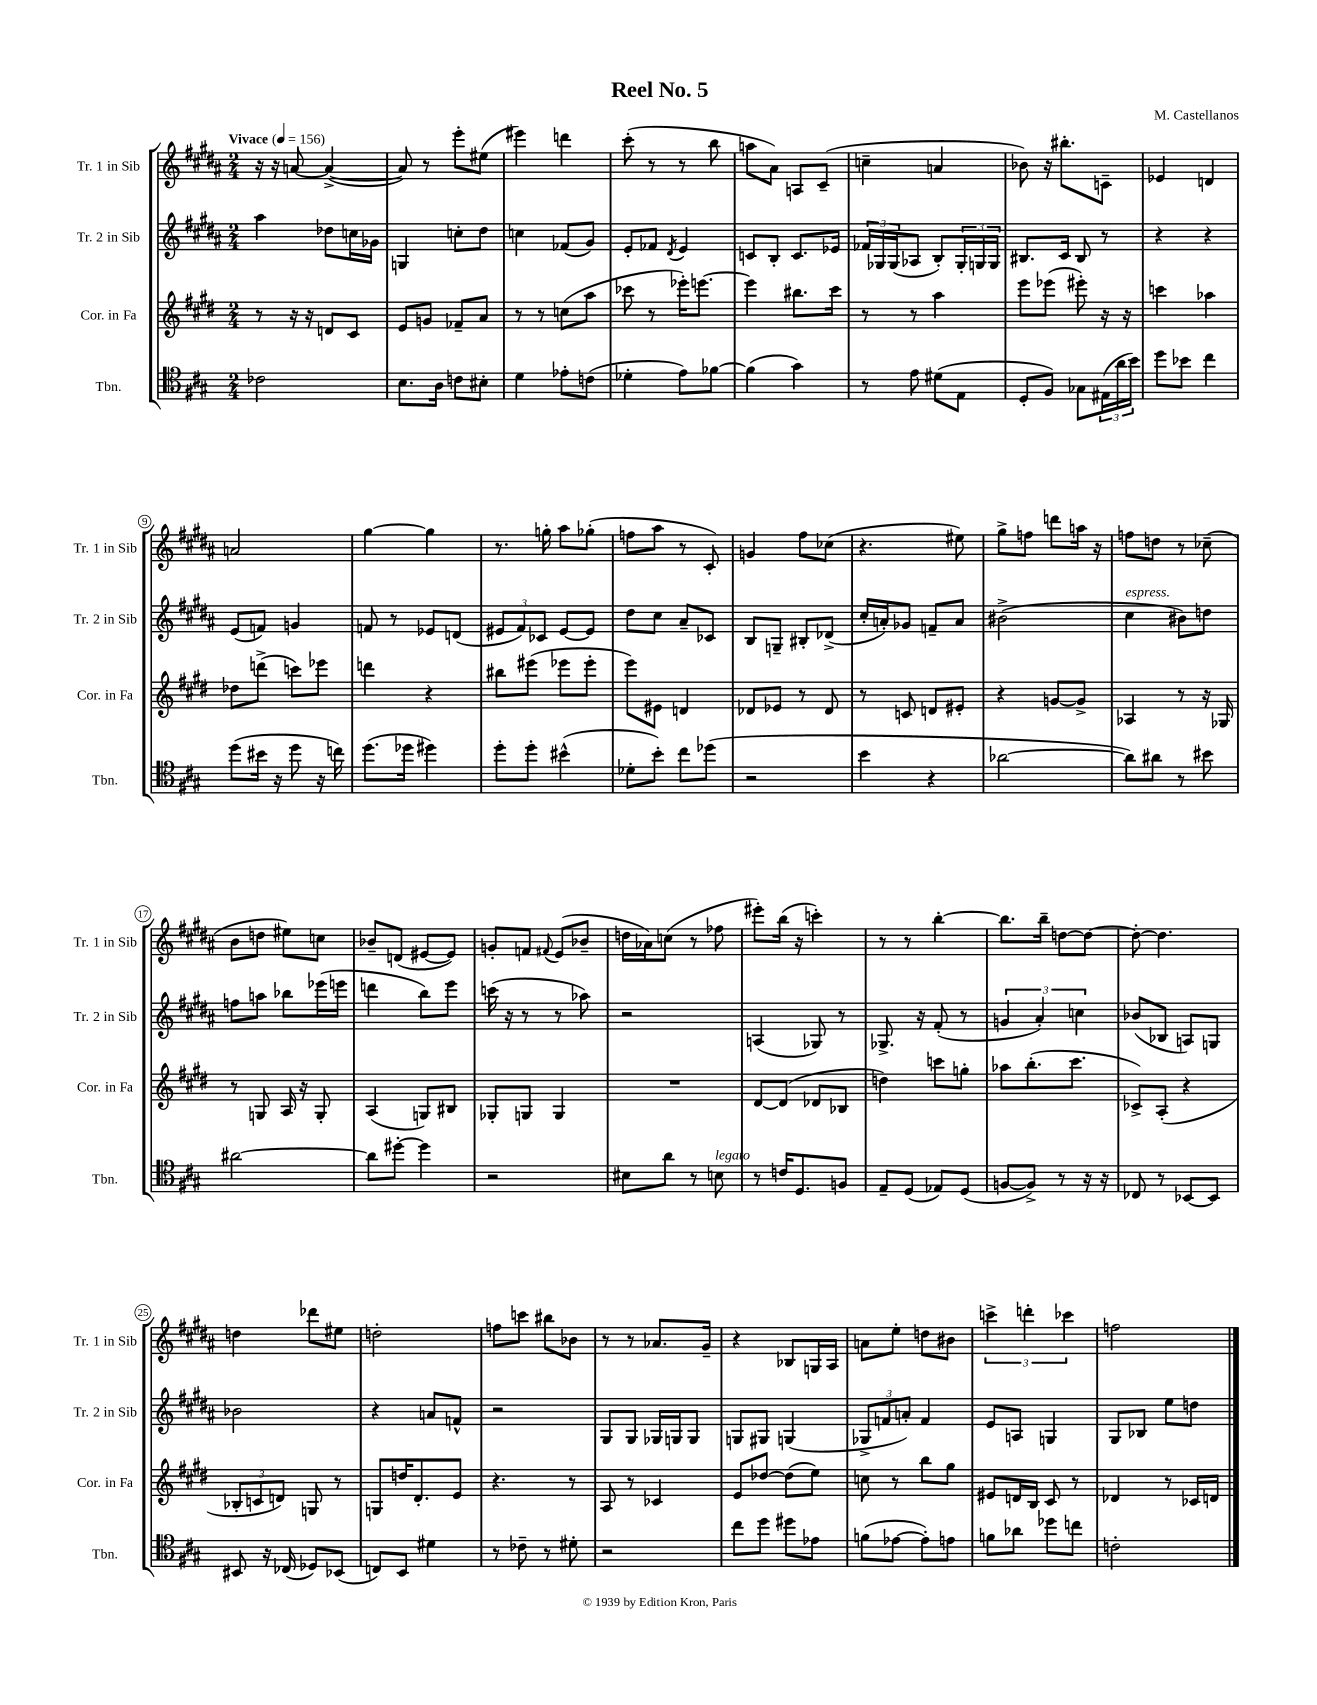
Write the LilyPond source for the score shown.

\header { title = "Reel No. 5" composer = "M. Castellanos" }
<<
\new StaffGroup <<
\new Staff = "s0" \with { instrumentName = "Tr. 1 in Sib" shortInstrumentName = "Tr. 1 in Sib" } {
    \clef treble \key b \major \numericTimeSignature \time 2/4 \tempo "Vivace" 4 = 156
    r16 r16 a'8~ a'4~->( |
    a'8) r8 e'''8-. eis''8( |
    eis'''4) d'''4 |
    cis'''8-.( r8 r8 b''8 |
    a''8 ais'8) a8 cis'8--( |
    c''4-- a'4 |
    bes'8) r16 bis''8.-. c'8-- |
    ees'4 d'4 |
    a'2 |
    gis''4~ gis''4 |
    r8. g''16-. ais''8 ges''8-.( |
    f''8 ais''8 r8 cis'8-.) |
    g'4 fis''8 ces''8( |
    r4. eis''8) |
    gis''8-> f''8 d'''8 a''16 r16 |
    f''8 d''8 r8 ces''8--( |
    b'8 d''8 eis''8) c''8 |
    bes'8-- d'8( eis'8~ eis'8) |
    g'8-. f'8 \appoggiatura { fis'8 } e'8( bes'8-- |
    d''16 aes'16) c''8( r8 fes''8 |
    eis'''8-.) b''16( r16 c'''4-.) |
    r8 r8 b''4~-. |
    b''8. b''16-- d''8~ d''8~ |
    d''8~-. d''4. |
    d''4 des'''8 eis''8 |
    d''2-. |
    f''8 c'''8 bis''8 bes'8 |
    r8 r8 aes'8. gis'16-- |
    r4 bes8 g16 ais16 |
    a'8 e''8-. d''8 bis'8 |
    \tuplet 3/2 { c'''4-> d'''4-. ces'''4 } |
    f''2 \bar "|." |
}
\new Staff = "s1" \with { instrumentName = "Tr. 2 in Sib" shortInstrumentName = "Tr. 2 in Sib" } {
    \clef treble \key b \major \numericTimeSignature \time 2/4
    ais''4 des''8 c''16 ges'16 |
    g4 c''8-. dis''8 |
    c''4 fes'8( gis'8) |
    e'8-. fes'8 \acciaccatura { dis'8 } e'4 |
    c'8 b8-. c'8. ees'16 |
    \tuplet 3/2 { fes'16 ges16 ges16( } aes8 b8-.) \tuplet 3/2 { ges16-. g16 g16 } |
    bis8. cis'16 bis8 r8 |
    r4 r4 |
    e'8( f'8) g'4 |
    f'8 r8 ees'8 d'8( |
    \tuplet 3/2 { eis'8 fis'8) ces'8 } eis'8~ eis'8 |
    dis''8 cis''8 ais'8-- ces'8 |
    b8 g8-- bis8-. des'8->( |
    cis''16-. a'16-.) ges'8 f'8-- a'8 |
    bis'2->( |
    cis''4^\markup { \italic "espress." } bis'8) d''8 |
    f''8 a''8 bes''8 ees'''16( e'''16 |
    d'''4 b''8) e'''8 |
    c'''16( r16 r8 r8 aes''8) |
    r2 |
    a4( ges8) r8 |
    ges8.-> r16 fis'8-.( r8 |
    \tuplet 3/2 { g'4 ais'4-.) c''4 } |
    bes'8( bes8 a8) g8 |
    bes'2 |
    r4 a'8 f'8-^ |
    r2 |
    gis8 gis8 ges16 g16 g8 |
    g8 gis8 g4( |
    \tuplet 3/2 { ges8-> f'8 a'8-.) } f'4 |
    e'8 a8 g4 |
    gis8 bes8 e''8 d''8 \bar "|." |
}
\new Staff = "s2" \with { instrumentName = "Cor. in Fa" shortInstrumentName = "Cor. in Fa" } {
    \clef treble \key e \major \numericTimeSignature \time 2/4
    r8 r16 r16 d'8 cis'8 |
    e'8 g'8 fes'8-- a'8 |
    r8 r8 c''8( a''8 |
    ces'''8 r8 ees'''16-.) e'''8.~ |
    e'''4 bis''8. cis'''16 |
    r8 r8 a''4 |
    e'''8 ees'''8( eis'''8-.) r16 r16 |
    c'''4 aes''4 |
    des''8 d'''8->( c'''8) ees'''8 |
    d'''4 r4 |
    bis''8 eis'''8( ees'''8 ees'''8-. |
    e'''8) eis'8 d'4 |
    des'8 ees'8 r8 des'8 |
    r8 c'8 d'8 eis'8-. |
    r4 g'8~ g'8-> |
    aes4 r8 r16 ges16 |
    r8 g8 a16 r16 g8-. |
    a4( g8) bis8 |
    ges8-. g8 g4 |
    R2 |
    dis'8~ dis'8( des'8 bes8 |
    d''4) c'''8 g''8-. |
    aes''8 b''8.-.( cis'''8. |
    ces'8->) a8-.( r4 |
    \tuplet 3/2 { bes8-. c'8 d'8) } g8 r8 |
    g8 d''16 dis'8.-. e'8 |
    r4. r8 |
    a8 r8 ces'4 |
    e'8 des''8~ des''8( e''8) |
    c''8 r8 b''8 gis''8 |
    eis'8 d'16 b16 cis'8 r8 |
    des'4 r8 ces'16 d'16 \bar "|." |
}
\new Staff = "s3" \with { instrumentName = "Tbn." shortInstrumentName = "Tbn." } {
    \clef tenor \key a \major \numericTimeSignature \time 2/4
    ces'2 |
    b8. a16 c'8 bis8-. |
    d'4 ees'8-. c'8( |
    des'4-. e'8) fes'8~ |
    fes'4( gis'4) |
    r8 e'8 dis'8( e8 |
    d8-. fis8) ges8 \tuplet 3/2 { eis16( a'16 b'16) } |
    d''8 bes'8 cis''4 |
    d''8( bis'16 r16 d''8 r16 c''16) |
    d''8.( des''16 dis''4) |
    d''8-. d''8-. bis'4-^( |
    des'8-. b'8-.) cis''8 des''8( |
    r2 |
    b'4 r4 |
    aes'2~ |
    aes'8) ais'8 r8 bis'8 |
    ais'2~ |
    ais'8 dis''8~-. dis''4 |
    r2 |
    bis8 a'8 r8 b8^\markup { \italic "legato" } |
    r8 c'16 d8. f8 |
    e8-- d8( ees8) d8( |
    f8~ f8->) r8 r16 r16 |
    ces8 r8 bes,8~ bes,8 |
    bis,8 r16 ces16( des8) bes,8( |
    c8) b,8 dis'4 |
    r8 ces'8-- r8 dis'8-. |
    r2 |
    cis''8 d''8 dis''8 ees'8 |
    f'8( ees'8~ ees'8-.) e'8 |
    f'8 aes'8 des''8 c''8 |
    c'2-. \bar "|." |
}
>>
>>
\layout { \context { \Score \override BarNumber.stencil = #(make-stencil-circler 0.1 0.3 ly:text-interface::print) } }
